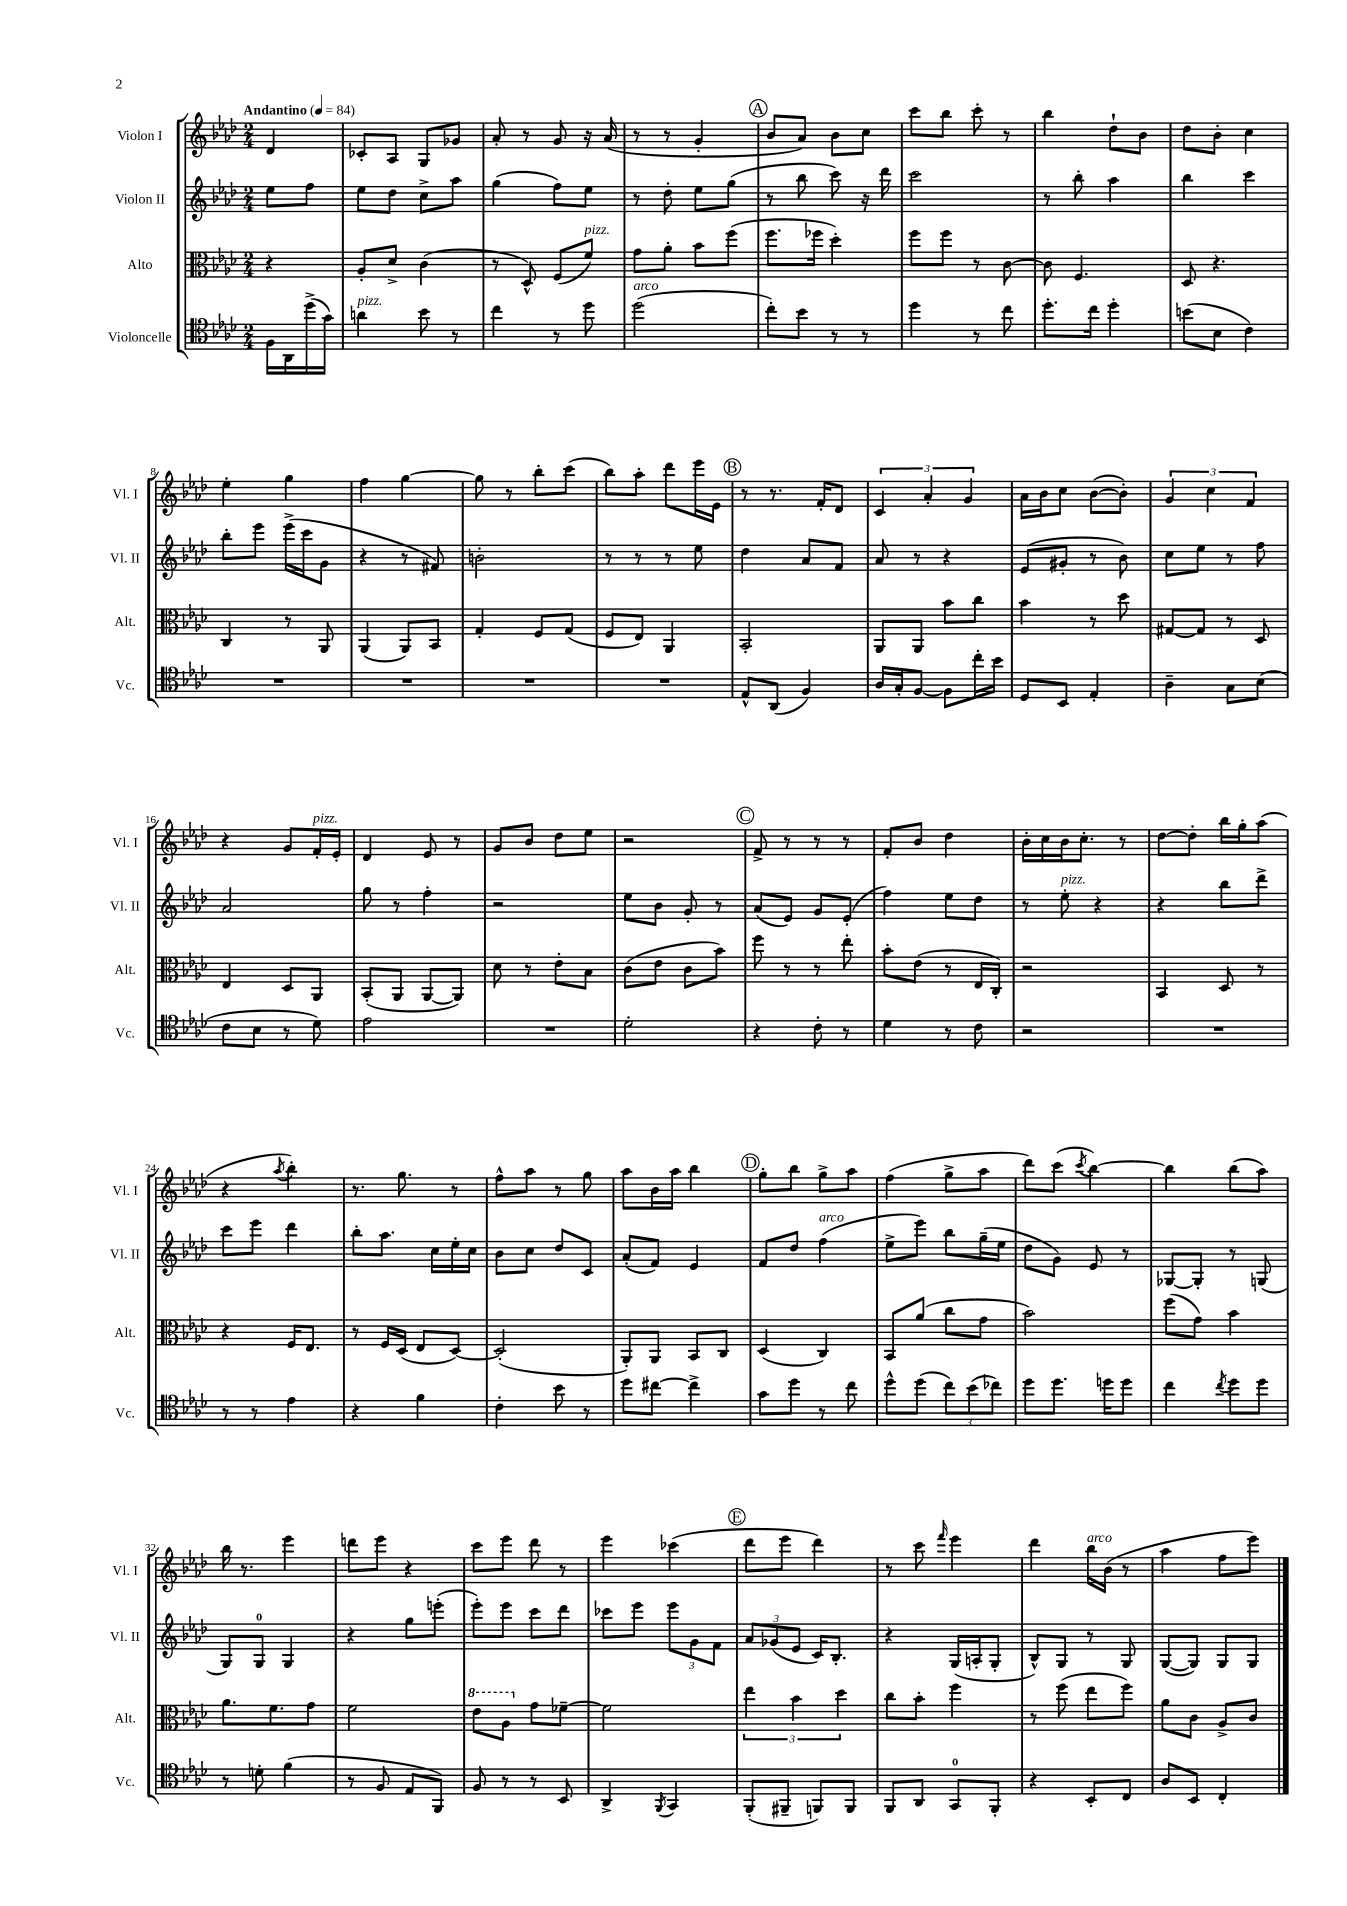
<<
\new StaffGroup <<
\new Staff = "s0" \with { instrumentName = "Violon I" shortInstrumentName = "Vl. I" } {
    \clef treble \key aes \major \numericTimeSignature \time 2/4 \partial 4 \tempo "Andantino" 4 = 84
    des'4 |
    ces'8-. aes8 g8 ges'8 |
    aes'8-. r8 g'8 r16 aes'16( |
    r8 r8 g'4-. |
    \mark \markup { \circle "A" } bes'8 aes'8) bes'8 c''8 |
    c'''8 bes''8 c'''8-. r8 |
    bes''4 des''8-! bes'8 |
    des''8 bes'8-. c''4 |
    ees''4-. g''4 |
    f''4 g''4~ |
    g''8 r8 bes''8-. c'''8( |
    bes''8) aes''8-. des'''8 ees'''16 ees'16 |
    \mark \markup { \circle "B" } r8 r8. f'16-. des'8 |
    \tuplet 3/2 { c'4 aes'4-. g'4 } |
    aes'16 bes'16 c''8 bes'8~( bes'8-.) |
    \tuplet 3/2 { g'4 c''4 f'4 } |
    r4 g'8 f'16-.^\markup { \italic "pizz." } ees'16-. |
    des'4 ees'8 r8 |
    g'8 bes'8 des''8 ees''8 |
    r2 |
    \mark \markup { \circle "C" } f'8-> r8 r8 r8 |
    f'8-. bes'8 des''4 |
    bes'16-. c''16 bes'16 c''8.-. r8 |
    des''8~ des''8-. bes''16 g''16-. aes''8( |
    r4 \acciaccatura { aes''8 } bes''4-.) |
    r8. g''8. r8 |
    f''8-^ aes''8 r8 g''8 |
    aes''8 bes'16 aes''16 bes''4 |
    \mark \markup { \circle "D" } g''8-. bes''8 g''8-> aes''8 |
    f''4( g''8-> aes''8 |
    des'''8) c'''8( \acciaccatura { c'''8 } bes''4~) |
    bes''4 bes''8( aes''8) |
    bes''16 r8. ees'''4 |
    d'''8 ees'''8 r4 |
    c'''8 ees'''8 des'''8 r8 |
    ees'''4 ces'''4( |
    \mark \markup { \circle "E" } des'''8 ees'''8 des'''4) |
    r8 c'''8 \grace { f'''16 } ees'''4 |
    des'''4 bes''16^\markup { \italic "arco" } bes'16( r8 |
    aes''4 f''8 ees'''8) \bar "|." |
}
\new Staff = "s1" \with { instrumentName = "Violon II" shortInstrumentName = "Vl. II" } {
    \clef treble \key aes \major \numericTimeSignature \time 2/4 \partial 4
    ees''8 f''8 |
    ees''8 des''8 c''8-> aes''8 |
    g''4( f''8) ees''8 |
    r8 des''8-. ees''8 g''8( |
    \mark \markup { \circle "A" } r8 bes''8 c'''8) r16 des'''16 |
    c'''2 |
    r8 bes''8-. aes''4 |
    bes''4 c'''4 |
    bes''8-. ees'''8 ees'''16->( c'''16 g'8 |
    r4 r8 fis'8) |
    b'2-. |
    r8 r8 r8 ees''8 |
    \mark \markup { \circle "B" } des''4 aes'8 f'8 |
    aes'8 r8 r4 |
    ees'8( gis'8-. r8 bes'8) |
    c''8 ees''8 r8 f''8 |
    aes'2 |
    g''8 r8 f''4-. |
    r2 |
    ees''8 bes'8 g'8-. r8 |
    \mark \markup { \circle "C" } aes'8( ees'8) g'8 ees'8-.( |
    f''4) ees''8 des''8 |
    r8 ees''8-.^\markup { \italic "pizz." } r4 |
    r4 bes''8 des'''8-> |
    c'''8 ees'''8 des'''4 |
    bes''8-. aes''8. c''16 ees''16-. c''16 |
    bes'8 c''8 des''8 c'8 |
    aes'8-.( f'8) ees'4 |
    \mark \markup { \circle "D" } f'8 des''8 f''4^\markup { \italic "arco" }( |
    ees''8-> ees'''8) bes''8 g''16--( ees''16 |
    des''8 g'8) ees'8 r8 |
    ges8~ ges8-. r8 g8( |
    g8) g8-0 g4 |
    r4 g''8 e'''8-.( |
    ees'''8-.) ees'''8 c'''8 des'''8 |
    ces'''8 ees'''8 \tuplet 3/2 { ees'''8 g'8 f'8 } |
    \mark \markup { \circle "E" } \tuplet 3/2 { aes'8 ges'8( ees'8 } c'16) bes8.-. |
    r4 g16( a16-. g8-. |
    bes8-^) g8 r8 g8 |
    g8~( g8) g8 g8 \bar "|." |
}
\new Staff = "s2" \with { instrumentName = "Alto" shortInstrumentName = "Alt." } {
    \clef alto \key aes \major \numericTimeSignature \time 2/4 \partial 4
    r4 |
    aes8-. des'8-> c'4( |
    r8 des8-^) f8( f'8^\markup { \italic "pizz." }) |
    g'8 aes'8-. bes'8 f''8( |
    \mark \markup { \circle "A" } f''8. fes''16 des''4-.) |
    f''8 f''8 r8 c'8~ |
    c'8 f4. |
    des8 r4. |
    c4 r8 aes,8 |
    aes,4( aes,8) bes,8 |
    g4-. f8 g8( |
    f8 ees8) aes,4 |
    \mark \markup { \circle "B" } bes,2-. |
    aes,8 aes,8 bes'8 c''8 |
    bes'4 r8 des''8 |
    gis8~ gis8 r8 des8 |
    ees4 des8 aes,8 |
    bes,8-.( aes,8 aes,8~ aes,8) |
    des'8 r8 ees'8-. bes8 |
    c'8( ees'8 c'8 bes'8) |
    \mark \markup { \circle "C" } f''8 r8 r8 ees''8-. |
    bes'8-. ees'8( r8 ees16 c16-.) |
    r2 |
    bes,4 des8 r8 |
    r4 f16 ees8. |
    r8 f16 des16( ees8 des8~) |
    des2-.( |
    aes,8-.) aes,8 bes,8 c8 |
    \mark \markup { \circle "D" } des4( c4) |
    bes,8 aes'8( c''8 g'8 |
    bes'2) |
    f''8( g'8) bes'4 |
    aes'8. f'8. g'8 |
    f'2 |
    \ottava #1 ees''8 aes'8 \ottava #0 g'8 fes'8~-- |
    fes'2 |
    \mark \markup { \circle "E" } \tuplet 3/2 { ees''4 bes'4 des''4 } |
    c''8 bes'8-. f''4 |
    r8 f''8( ees''8 f''8) |
    aes'8 c'8 aes8-> c'8 \bar "|." |
}
\new Staff = "s3" \with { instrumentName = "Violoncelle" shortInstrumentName = "Vc." } {
    \clef tenor \key aes \major \numericTimeSignature \time 2/4 \partial 4
    f16 aes,16 des''16->( g'16) |
    a'4^\markup { \italic "pizz." } bes'8 r8 |
    c''4 r8 des''8 |
    des''2^\markup { \italic "arco" }( |
    \mark \markup { \circle "A" } c''8-.) bes'8 r8 r8 |
    des''4 r8 c''8 |
    des''8.-. c''16 des''4-. |
    b'8( bes8 c'4) |
    R2 |
    R2 |
    R2 |
    R2 |
    \mark \markup { \circle "B" } ees8-^ aes,8( f4) |
    aes16 g16-. f8~ f8 c''16-. bes'16 |
    des8 bes,8 ees4-. |
    aes4-- g8 bes8( |
    c'8 bes8 r8 des'8) |
    ees'2 |
    R2 |
    des'2-. |
    \mark \markup { \circle "C" } r4 c'8-. r8 |
    des'4 r8 c'8 |
    r2 |
    R2 |
    r8 r8 ees'4 |
    r4 f'4 |
    c'4-. bes'8 r8 |
    des''8 cis''8~ cis''4-> |
    \mark \markup { \circle "D" } g'8 des''8 r8 c''8 |
    des''8-^ des''8( \tuplet 3/2 { c''8) bes'8( ces''8) } |
    des''8 des''8. d''16 d''8 |
    c''4 \acciaccatura { c''8 } des''8 des''8 |
    r8 d'8-. f'4( |
    r8 f8 ees8 f,8) |
    f8 r8 r8 bes,8 |
    aes,4-> \acciaccatura { f,8 } g,4 |
    \mark \markup { \circle "E" } f,8-.( fis,8-- f,8) f,8 |
    f,8 aes,8 g,8-0 f,8-. |
    r4 bes,8-. c8 |
    aes8 bes,8 c4-. \bar "|." |
}
>>
>>
